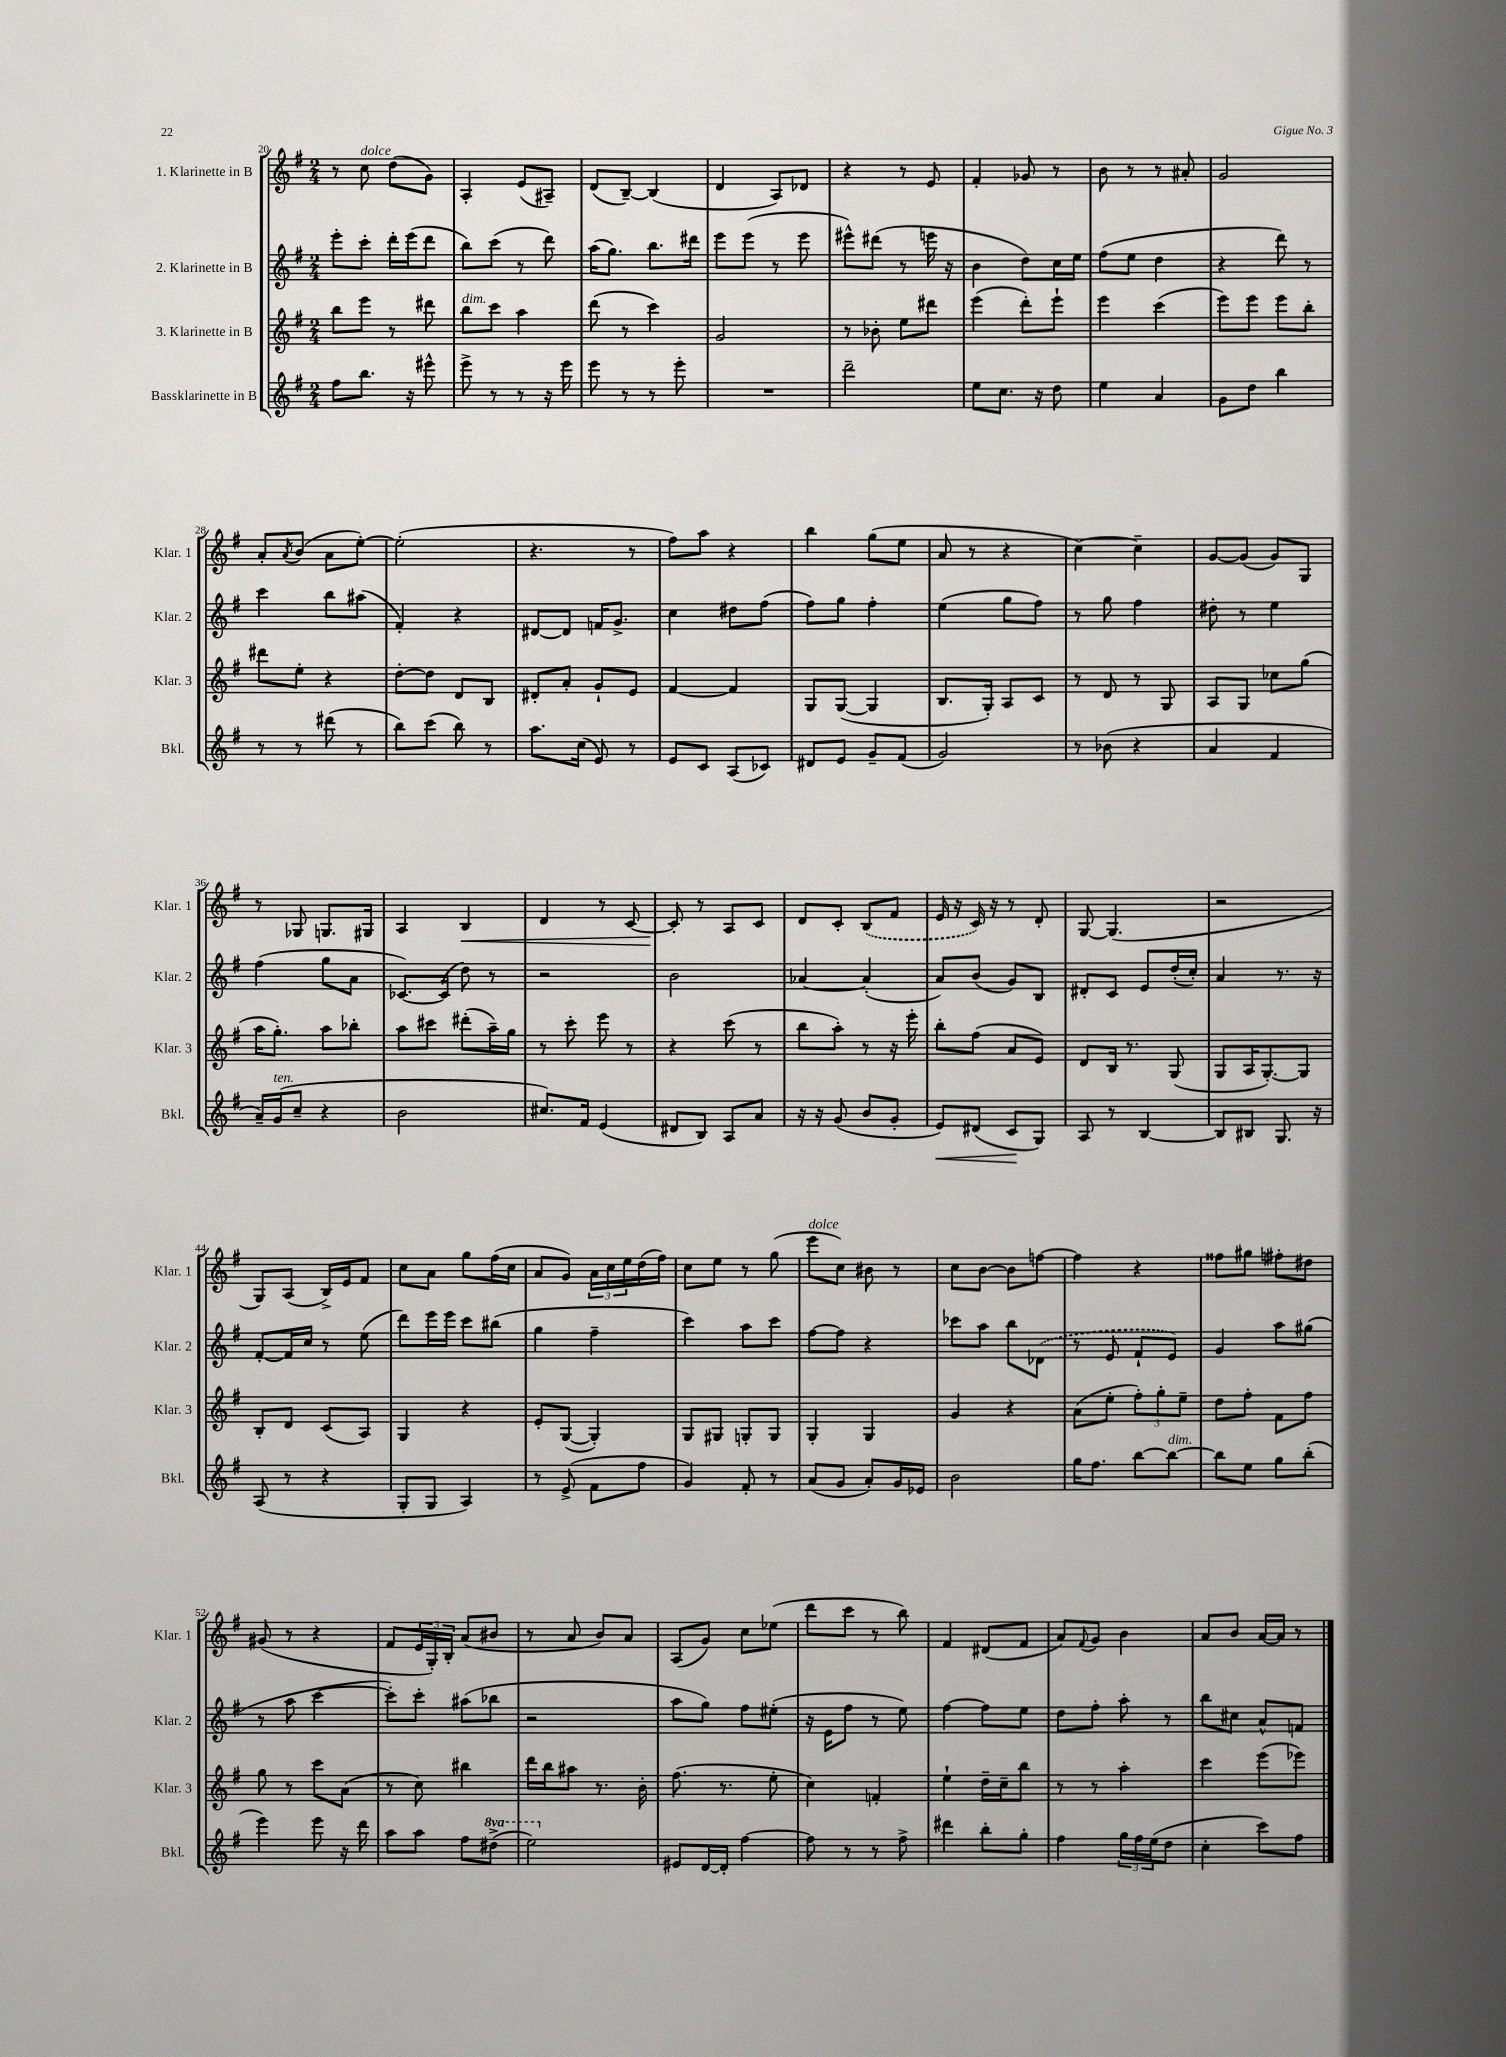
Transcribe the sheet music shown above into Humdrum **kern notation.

**kern	**kern	**kern	**kern
*staff4	*staff3	*staff2	*staff1
*clefG2	*clefG2	*clefG2	*clefG2
*k[f#]	*k[f#]	*k[f#]	*k[f#]
*M2/4	*M2/4	*M2/4	*M2/4
8ff#	8bb	8eee'	8r
8.bb	8eee	8ccc'	8cc
.	8r	16ddd'	(8dd
16r	.	(16eee	.
8eee#^^	8ddd#	8ddd	8g)
=	=	=	=
8eee^	8bb	8bb)	4A'
8r	8ccc	(8ccc	.
8r	4aa	8r	(8e
16r	.	8ddd)	8A#~)
16eee	.	.	.
=	=	=	=
8eee	(8ddd	(16aa	(8d
.	.	8.gg)	.
8r	8r	.	[8B~)
8r	4ccc)	8.bb	(4B]
8eee'	.	.	.
.	.	16ddd#	.
=	=	=	=
2r	2g	8eee	4d
.	.	(8eee	.
.	.	8r	8A)
.	.	8eee	8d-
=	=	=	=
2ddd~	8r	8eee#^^)	4r
.	8b-'	(8ddd#	.
.	8ee	8r	8r
.	8ddd#	16eee	8e
.	.	16r	.
=	=	=	=
8ee	(4eee	4b	4f#'
8.cc	.	.	.
.	8ddd')	8dd)	8g-
16r	.	.	.
8dd	8eee`	16cc	8r
.	.	16ee	.
=	=	=	=
4ee	4eee	(8ff#	8b
.	.	8ee	8r
4a	(4ccc	4dd	8r
.	.	.	8a#'
=	=	=	=
8g	8eee)	4r	2g
8dd	8eee	.	.
4bb	8eee	8ddd)	.
.	8bb'	8r	.
=	=	=	=
8r	8ddd#	4ccc	8a'
.	.	.	8qa
8r	8ee'	.	(8b
(8ddd#	4r	8bb	8a
8r	.	(8aa#	[8ee')
=	=	=	=
8bb)	[8dd'	4f#')	(2ee']
(8ccc	8dd]	.	.
8bb)	8d	4r	.
8r	8B	.	.
=	=	=	=
8.aa	8d#'	[8d#	4.r
.	8a'	8d#]	.
(16cc	.	.	.
8e)	8g`	16f	.
.	.	8.g^	.
8r	8e	.	8r
=	=	=	=
8e	[4f#	4cc	8ff#)
8c	.	.	8aa
(8A	4f#]	8dd#	4r
8c-)	.	(8ff#	.
=	=	=	=
8d#	8G	8ff#)	4bb
8e	([8G	8gg	.
8g~	4G]	4ff#'	(8gg
(8f#	.	.	8ee
=	=	=	=
2g)	8.B	(4ee	8a
.	.	.	8r
.	16G')	.	.
.	8A	8gg	4r
.	8c	8ff#)	.
=	=	=	=
8r	8r	8r	[4cc)
(8b-	8d	8gg	.
4r	8r	4ff#	4cc~]
.	8G	.	.
=	=	=	=
4a	8A	8dd#'	[8g
.	8G	8r	(8g]
4f#	8cc-	4ee	8g)
.	(8gg	.	8G
=	=	=	=
16a~)	16aa	(4ff#	8r
(16g	8.gg')	.	.
8cc~	.	.	8G-
4r	8aa	8gg	8.G
.	8bb-'	8a	.
.	.	.	16G#
=	=	=	=
2b	8aa	[8.c-)	4A
.	8ccc#	.	.
.	.	(16c-]	.
.	(8ddd#'	8dd)	4B
.	16aa~)	8r	.
.	16gg	.	.
=	=	=	=
8.cc#)	8r	2r	4d
.	8ccc'	.	.
16f#	.	.	.
(4e	8eee	.	8r
.	8r	.	[8c
=	=	=	=
8d#	4r	2b	8c']
8B)	.	.	8r
8A	(8ccc	.	8A
8a	8r	.	8c
=	=	=	=
16r	8bb	[4a-	8d
16r	.	.	.
(8g	8aa')	.	8c'
8b	8r	(4a-']	(8B
8g'	16r	.	8f#
.	16eee'	.	.
=	=	=	=
8e)	8bb'	8a)	16e
.	.	.	16r
(8d#	(8ff#	(8b	16c)
.	.	.	16r
8c	8a	8g)	8r
8G)	8e)	8B	8d'
=	=	=	=
8A	8d	8d#'	[8G
8r	16B	8c	(4.G]
.	8.r	.	.
[4B	.	8e	.
.	(8G	(16dd'	.
.	.	16cc')	.
=	=	=	=
8B]	8G	4a	2r
8B#	16A	.	.
.	[8.G')	.	.
8.G	.	8.r	.
.	8G]	.	.
16r	.	16r	.
=	=	=	=
(8A	8B'	[8f#'	8G)
8r	8d	16f#]	(8A
.	.	16cc	.
4r	(8c	8r	16B^)
.	.	.	16e
.	8A)	(8ee	8f#
=	=	=	=
8G'	4G	8ddd)	8cc
8G	.	16eee	8a
.	.	16eee	.
4A)	4r	8ccc	8gg
.	.	(8bb#	(16ff#
.	.	.	16cc
=	=	=	=
8r	8e'	4gg	8a
(8e^	([8G	.	8g)
8f#	4G'])	4ff#~	24a
.	.	.	24cc
.	.	.	24ee
8ff#	.	.	(16dd
.	.	.	16ff#)
=	=	=	=
4g)	8G	4ccc)	8cc
.	8G#	.	8ee
8f#'	8G'	8aa	8r
8r	8G	8ccc	(8gg
=	=	=	=
(8a	4G'	[8ff#	8eee
8g	.	8ff#]	8cc)
8a')	4G	4r	8b#
16g	.	.	8r
16e-	.	.	.
=	=	=	=
2b	4g	8ccc-	8cc
.	.	8aa	[8b
.	4r	8bb	8b]
.	.	(8d-	[8ff
=	=	=	=
16gg	(8a	8r	4ff]
8.ff#	.	.	.
.	8ee'	8e	.
[8bb	12ff#')	8f#`	4r
.	12gg'	.	.
8bb_	.	8e)	.
.	12ee~	.	.
=	=	=	=
8bb]	8dd	4g	8ff##
8ee	8ff#'	.	8gg#
8gg	8f#	8aa	8ff#'
(8bb'	8ff#	(8gg#	8dd#
=	=	=	=
4eee)	8gg	8r	(8g#
.	8r	8aa	8r
8eee	8ccc	[4ccc	4r
16r	(8a	.	.
16ddd	.	.	.
=	=	=	=
8aa	8r	8ccc'])	8f#
8aa	8cc)	8ccc'	24e
.	.	.	24G')
.	.	.	24B'
8ff#	4bb#	(8aa#	(8a
(8ddd#^	.	8bb-	8b#
=	=	=	=
2eee)	16ddd	2r	8r
.	16bb	.	.
.	8aa#	.	8a
.	8.r	.	8b)
.	.	.	8a
.	16b'	.	.
=	=	=	=
8e#	(8.ff#	8aa	(8A
[16d	.	8gg)	8g)
16d']	8.r	.	.
[4ff#	.	8ff#	8cc
.	8ee'	(8ee#'	(8ee-
=	=	=	=
8ff#]	4cc)	16r	8ddd
.	.	16e	.
8r	.	8ff#	8ccc
8r	4f'	8r	8r
8ff#^	.	8ee)	8bb)
=	=	=	=
4ddd#	4ee`	[4ff#	4f#
8bb'	16dd~	8ff#]	(8d#
.	16cc~	.	.
8gg'	8bb	8ee	8f#
=	=	=	=
4ff#	8r	8dd	8a)
.	.	.	8qqf#
.	8r	8ff#'	8g
24gg	4aa'	8aa'	4b
24ff#	.	.	.
(24ee	.	.	.
8dd	.	8r	.
=	=	=	=
4cc'	4ccc	8bb	8a
.	.	8cc#	8b
8ccc)	(8eee	8a^^	[16a
.	.	.	16a]
8ff#	8eee-)	8f	8r
==	==	==	==
*-	*-	*-	*-
